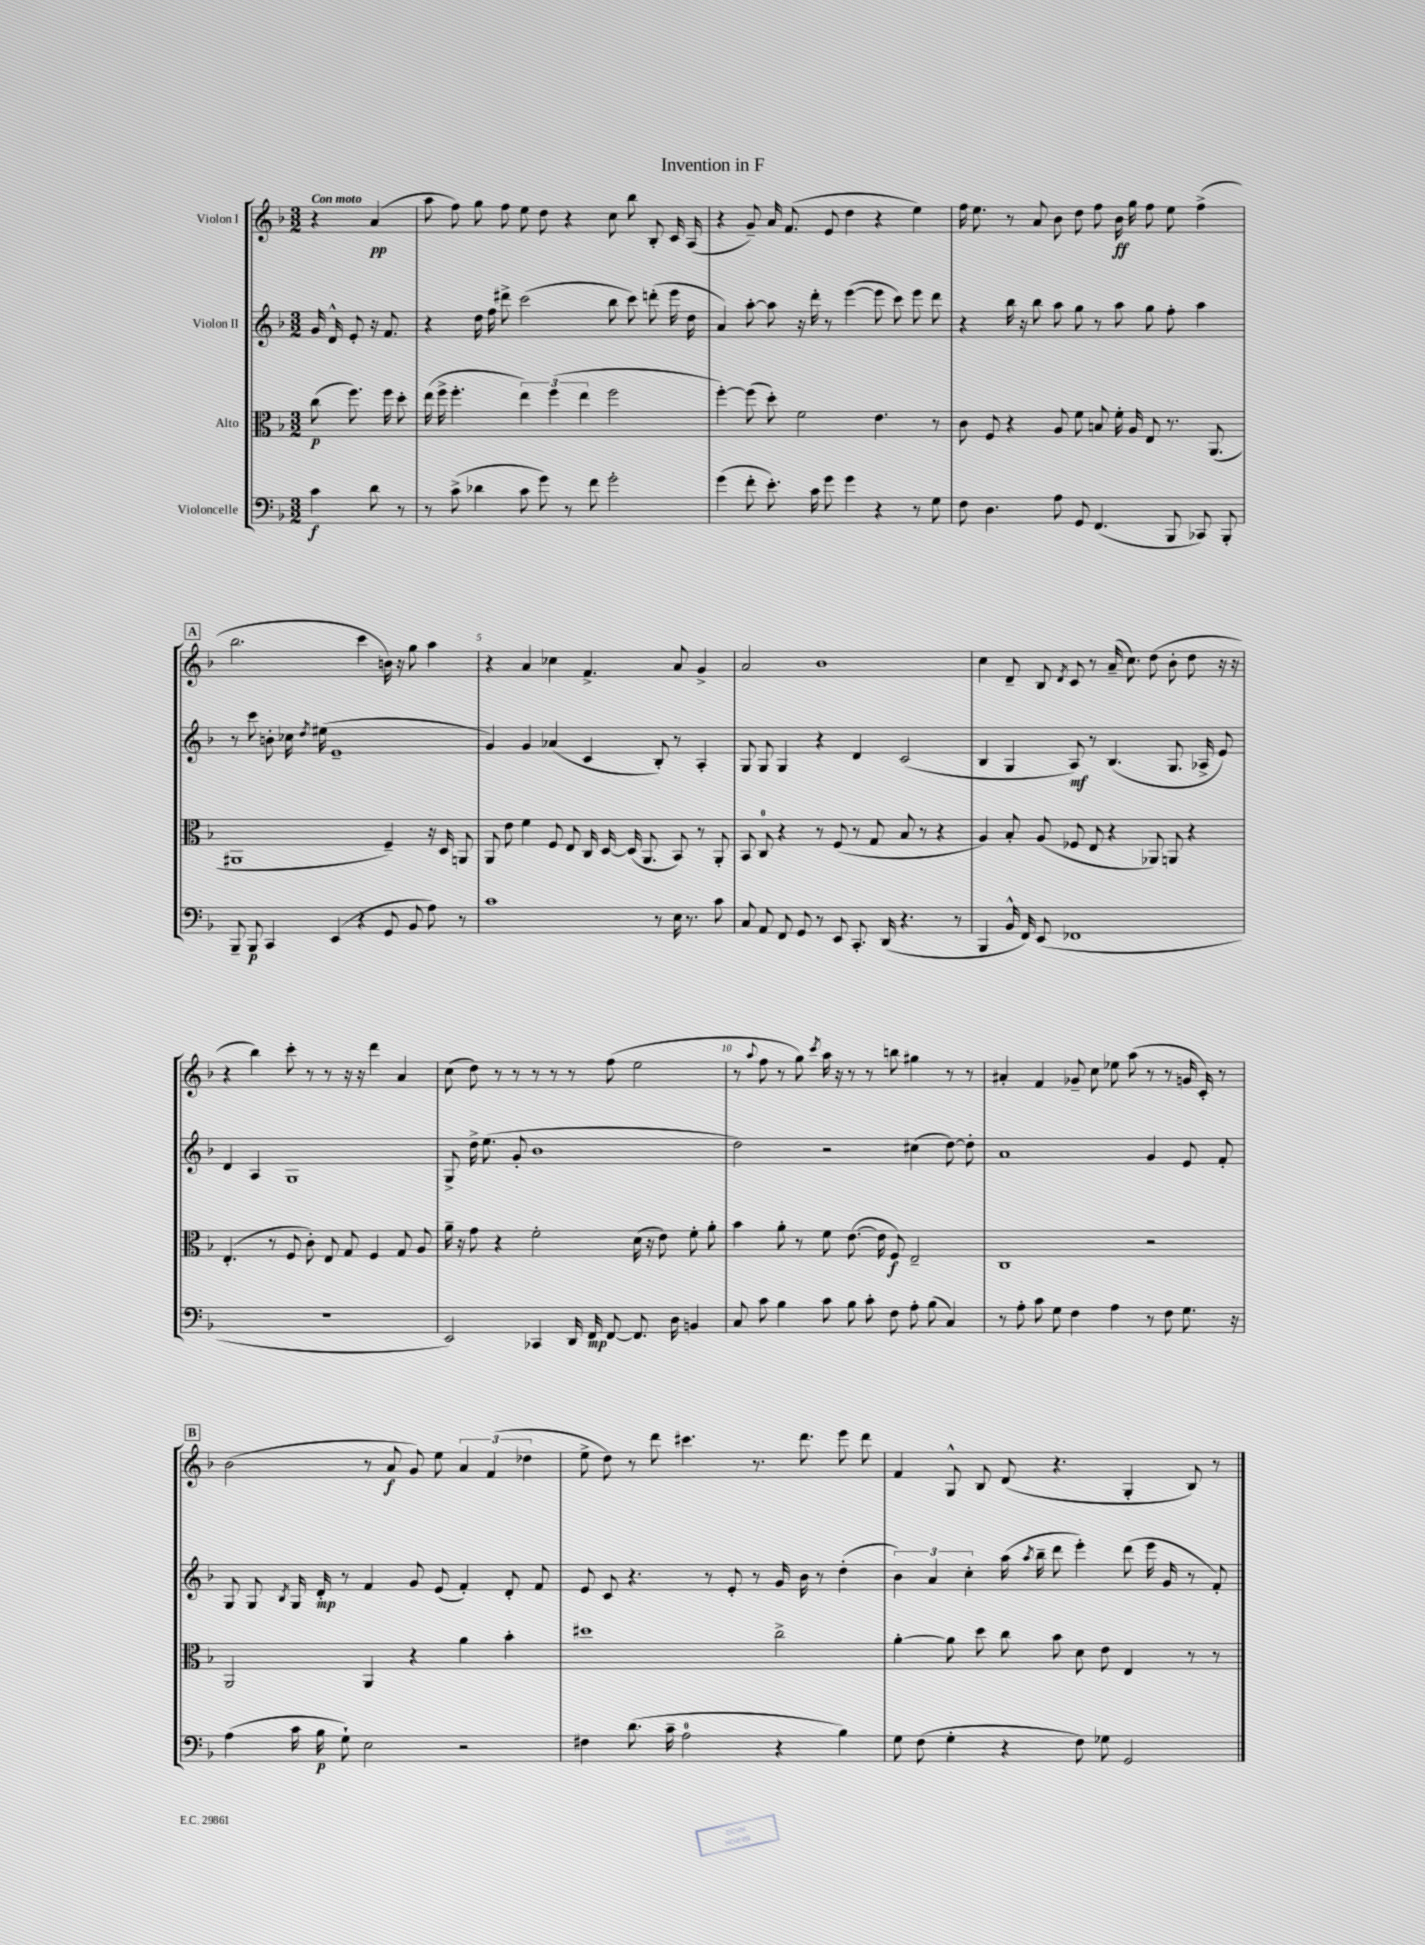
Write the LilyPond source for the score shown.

\header { title = "Invention in F" }
<<
\new StaffGroup <<
\new Staff = "s0" \with { instrumentName = "Violon I" } {
    \clef treble \key f \major \numericTimeSignature \time 3/2 \partial 2 \tempo "Con moto"
    \autoBeamOff r4 a'4\pp( |
    a''8 f''8) g''8 f''8 e''8 d''8 r4 c''8 bes''8 bes8-. c'16 a16( |
    r4 g'8--) a'16 f'8.( e'8 d''4 r4 e''4) |
    f''16 e''8. r8 a'8 bes'8 d''8 f''8 bes'16\ff g''16 f''8 e''8 f''4->( |
    \mark \markup { \box "A" } bes''2. c'''4 b'16) r16 g''8 a''4 |
    r4 a'4 ces''4 f'4.-> a'8 g'4-> |
    a'2 bes'1 |
    c''4 d'8-- bes8 \acciaccatura { d'8 } c'8 r8 a'16--( c''8.) d''8( bes'8-. d''8 r16 r16 |
    r4 bes''4) c'''8-. r8 r8 r16 r16 d'''4 a'4 |
    c''8( d''8) r8 r8 r8 r8 r8 f''8( e''2 |
    r8 \appoggiatura { a''8 } f''8 r8 g''8) \acciaccatura { c'''8 } a''16 r16 r8 r8 b''8 gis''4 r8 r8 |
    ais'4-. f'4 ges'8-- c''8 ees''8 a''8( r8 r8 g'16 c'16-.) r8 |
    \mark \markup { \box "B" } bes'2( r8 a'8\f g'8) e''8 \tuplet 3/2 { a'4 f'4( des''4 } |
    e''8-> d''8) r8 d'''8 cis'''4. r8. d'''8. e'''8 d'''8 |
    f'4 g8-^ bes8 d'8( r4. g4-. bes8) r8 \bar "|." |
}
\new Staff = "s1" \with { instrumentName = "Violon II" } {
    \clef treble \key f \major \numericTimeSignature \time 3/2 \partial 2
    \autoBeamOff g'16 d'16-^ e'8-. r16 f'8. |
    r4 d''16 f''16 dis'''8-> c'''2( bes''8 c'''8) d'''8-.( e'''16 d''16 |
    a'4) a''8~-. a''8 r16 d'''16-. r8 e'''4~( e'''8 c'''8) e'''8 d'''8 |
    r4 bes''16 r16 bes''8 a''8 g''8 r8 a''8 g''8 f''8-. a''4 |
    \mark \markup { \box "A" } r8 c'''8 b'8-. ces''16 \acciaccatura { d''8 } eis''16( e'1-- |
    g'4) g'4 aes'4( c'4 bes8-.) r8 a4-. |
    g8 g8 g4 r4 d'4 c'2( |
    bes4 g4 a8\mf) r8 bes4.( g8. aes16-> e'8) |
    d'4 a4 g1 |
    g8-> d''16-> e''8.( g'8-. bes'1 |
    d''2) r2 cis''4( d''8~) d''8-. |
    a'1 g'4 e'8 f'8-. |
    \mark \markup { \box "B" } g8 g8 \acciaccatura { bes8 } g16 d'16-.\mp r8 f'4 g'8 e'8( f'4-.) d'8-. f'8 |
    e'8 c'8 r4. r8 e'8-. r8 g'16 bes'16 r8 d''4-.( |
    \tuplet 3/2 { bes'4) a'4 c''4-. } a''16( \acciaccatura { a''8 } bes''16-- d'''8 e'''4-.) d'''8( e'''16 g'16 r8 f'8-.) \bar "|." |
}
\new Staff = "s2" \with { instrumentName = "Alto" } {
    \clef alto \key f \major \numericTimeSignature \time 3/2 \partial 2
    \autoBeamOff c''8\p( f''8.) f''16 d''8-. |
    e''16( f''16-> f''4.-. \tuplet 3/2 { e''4) f''4( e''4 } f''2 |
    f''4~-.) f''8( d''8-.) f'2 e'4. r8 |
    c'8 f8 r4 a8 f'8 b8 f'16-. a16 e8 r8. a,8.( |
    \mark \markup { \box "A" } ais,1 f4--) r16 d16 a,8 |
    a,8 e'8 f'4 f8 e8 c16 d16~ d16( a,8. bes,8) r8 a,8-. |
    bes,8 c8-0 r4 r8 f8( r8 g8 bes8 r8 r4 |
    a4) bes8-. a8( fes8 e8 r4 aes,8) a,8 r4 |
    e4.-.( r8 f8 c'8-.) e8 g8 f4 g8 a8 |
    a'16-- r16 g'8 r4 f'2-. d'16( r16 e'8) f'8-. a'8-. |
    bes'4 a'8-. r8 f'8 e'8.~( e'16 f8\f) e2-- |
    c1 r2 |
    \mark \markup { \box "B" } a,2 a,4 r4 a'4 bes'4-. |
    dis''1 c''2-> |
    a'4~-. a'8 d''8 c''8 bes'8 d'8 e'8 e4 r8 r8 \bar "|." |
}
\new Staff = "s3" \with { instrumentName = "Violoncelle" } {
    \clef bass \key f \major \numericTimeSignature \time 3/2 \partial 2
    \autoBeamOff c'4\f d'8 r8 |
    r8 c'8->( des'4 c'8 g'8) r8 f'8 g'2-. |
    g'4( f'8-. e'8.-.) c'16 g'8 g'4 r4 r8 g8 |
    f8 d4. a8 g,8 f,4.( bes,,8 ces,8) bes,,8-. |
    \mark \markup { \box "A" } bes,,8-- bes,,8\p c,4 e,4( r4 g,8 bes,8 a8) r8 |
    c'1 r8 e16 r8. c'8 |
    c8 a,8 f,8 g,8 r8 e,8 c,8.-. d,16( r4. r8 |
    bes,,4 bes,16-^ f,16) e,8( fes,1 |
    R1. |
    e,2) ces,4 d,16 f,16\mp f,8~ f,8. d16 b,4 |
    c8 c'8 bes4 c'8 bes8 c'8-. f8 a8-. bes8( c4) |
    r8 a8-. c'8 g8 f4 a4 r8 f8 g8. r16 |
    \mark \markup { \box "B" } a4( c'16 bes16\p g8-!) e2 r2 |
    fis4 d'8.( c'16-- a2-0 r4 bes4) |
    g8 f8( g4-. r4 f8) ges8 g,2 \bar "|." |
}
>>
>>
\layout { \context { \Score \override BarNumber.break-visibility = ##(#f #t #t) barNumberVisibility = #(every-nth-bar-number-visible 5) } }
